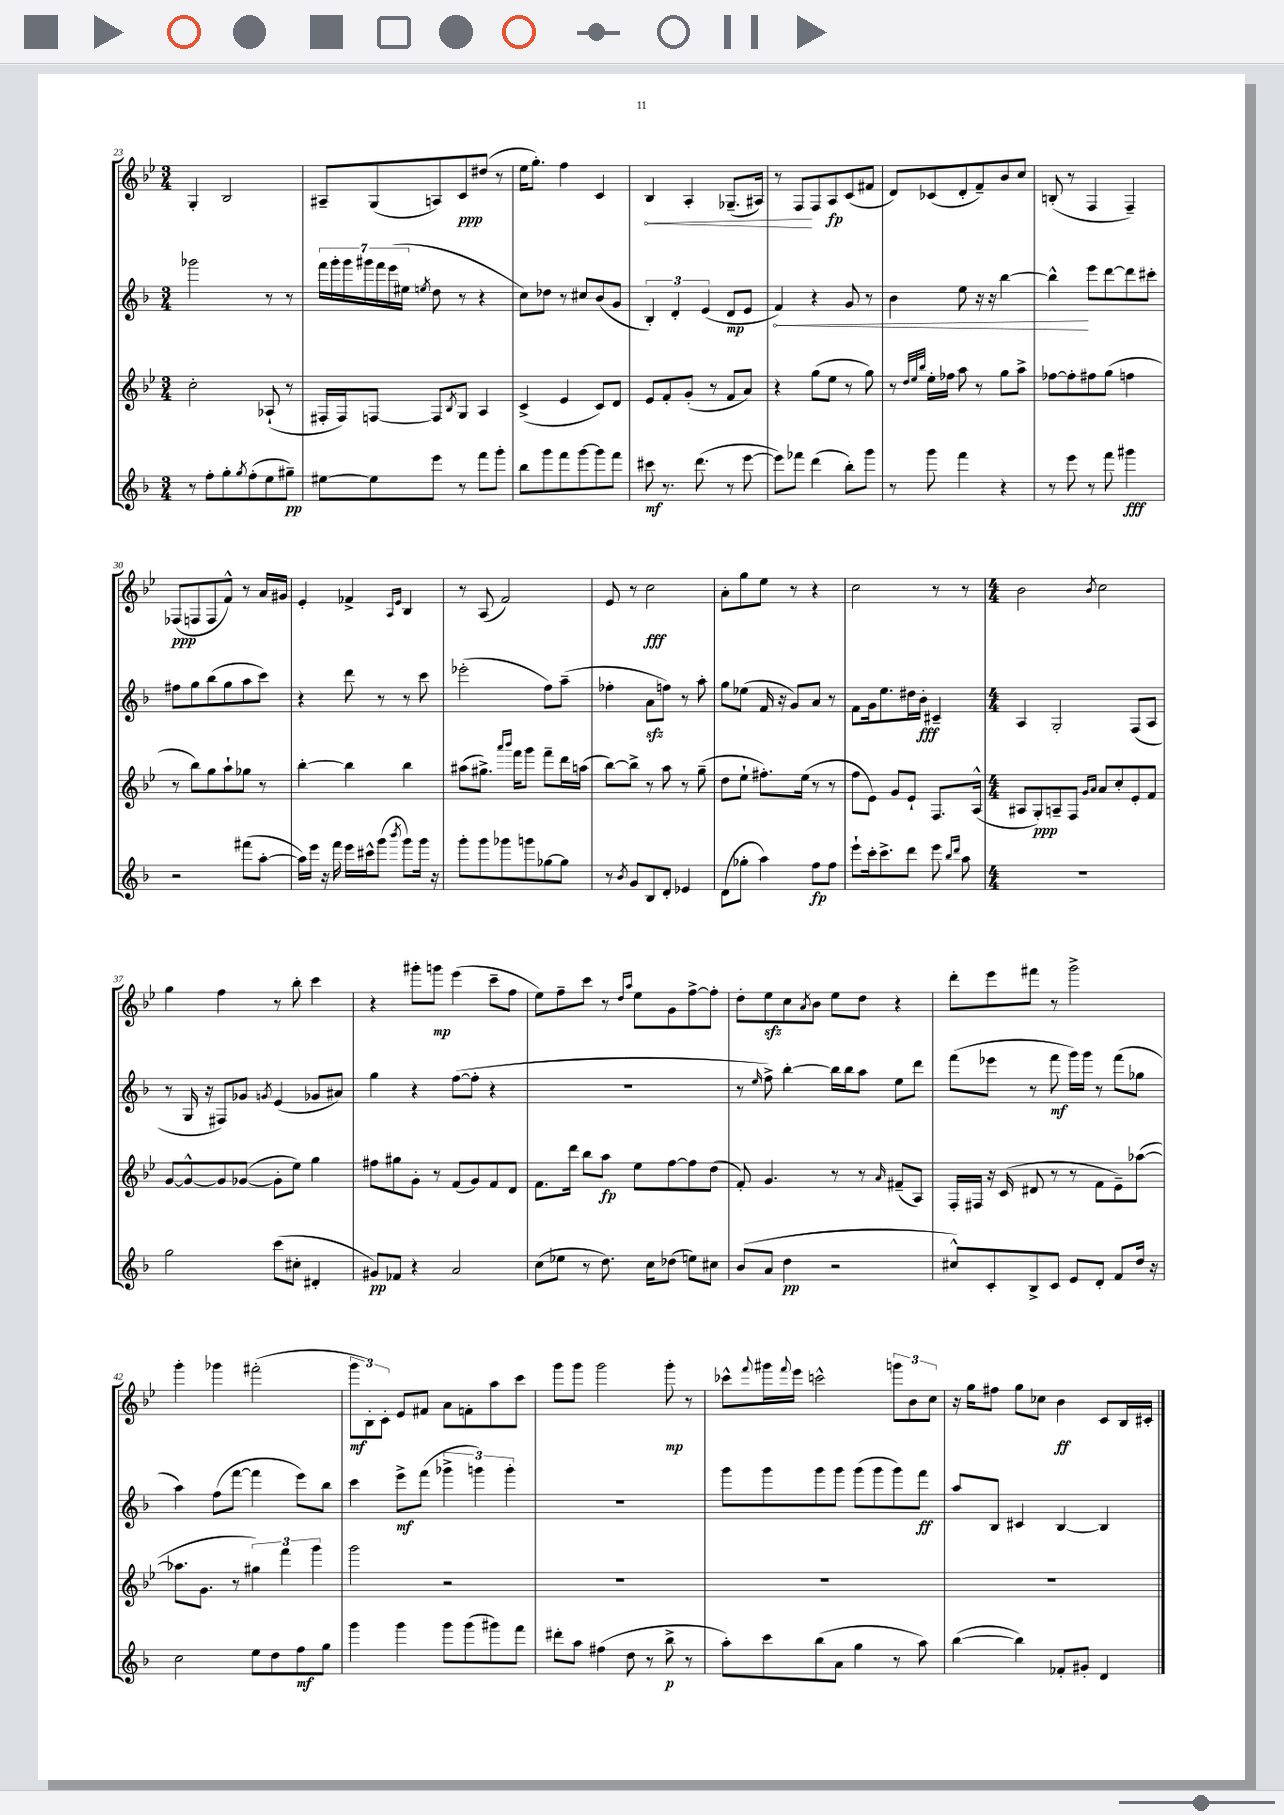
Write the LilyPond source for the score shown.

<<
\new StaffGroup <<
\new Staff = "s0" {
    \clef treble \key bes \major \numericTimeSignature \time 3/4
    g4-. bes2 |
    ais8-- g8( a8) c'8\ppp dis''8( r8 |
    ees''16 g''8.-.) f''4 c'4 |
    \once \override Hairpin.circled-tip = ##t bes4\< a4-. ges8.--( ais16) |
    r8 f8\! f8 a8\fp c'8( fis'8 |
    d'8) ces'8( d'8-. f'8--) bes'8 c''8 |
    b8-.( r8 f4 f4--) |
    fes8\ppp( f8 f8 f'8-^) r8 a'16 gis'16 |
    ees'4-. fes'4-> \grace { a16 ees'16 } bes4 |
    r8 a8( f'2) |
    ees'8 r8 c''2\fff |
    a'8-. g''8 ees''8 r8 r4 |
    c''2 r8 r8 |
    \numericTimeSignature \time 4/4 bes'2 \acciaccatura { bes'8 } c''2 |
    g''4 f''4 r8 bes''8-. c'''4 |
    r4 gis'''8-. g'''8\mp ees'''4( c'''8-- f''8 |
    ees''8) f''8-- c'''8 r8 \grace { d''16 a''16 } ees''8 g'8 f''8~-> f''8-. |
    d''8-. ees''8\sfz c''8 \acciaccatura { a'8 } bes'8 ees''8 d''8 r4 |
    d'''8-. ees'''8 fis'''8 r8 g'''2-> |
    g'''4-. ges'''4 fis'''2-.( |
    \tuplet 3/2 { g'''8\mf bes8-.) c'8-. } ees'8 fis'8 a'8 f'8-. a''8 c'''8 |
    g'''8 g'''8 g'''2 g'''8-.\mp r8 |
    ces'''8-^ \appoggiatura { f'''8 } gis'''16 \appoggiatura { f'''8 } ees'''16 c'''2-^ \tuplet 3/2 { g'''8 bes'8 c''8 } |
    r16 g''16 fis''8 g''8 ces''8 bes'4\ff c'8 bes16 cis'16-. \bar "|." |
}
\new Staff = "s1" {
    \clef treble \key f \major \numericTimeSignature \time 3/4
    ges'''2 r8 r8 |
    \tuplet 7/4 { f'''16 g'''16-. g'''16 gis'''16 f'''16 e'''16( eis''16 } \acciaccatura { e''8 } d''8 r8 r4 |
    c''8) des''8 r8 cis''8 bes'8( g'8 |
    \tuplet 3/2 { bes4-.) d'4-. e'4( } d'8\mp e'8 |
    \once \override Hairpin.circled-tip = ##t f'4\<) r4 g'8 r8 |
    bes'4 e''8 r16 r16 bes''4~ |
    bes''4-^\! e'''8 d'''8~ d'''8 cis'''8-. |
    fis''8 g''8 bes''8( g''8 a''8 c'''8) |
    r4 d'''8 r8 r8 c'''8 |
    ees'''2-.( f''8) a''8--( |
    fes''4-. a'8\sfz f''8) r8 a''8-. |
    g''8 ees''8( f'16 r16 g'8) a'8 r8 |
    f'8 g'16 e''8. dis''16 bes'16-.\fff cis'4-- |
    \numericTimeSignature \time 4/4 a4 g2-. f8( a8 |
    r8 g16 r16 fis8) ges'8 \acciaccatura { g'8 } e'4( ges'8 ais'8) |
    g''4 r4 f''8~( f''8-. r4 |
    R1 |
    r8 \grace { e''16 } f''8->) bes''4~-. bes''16 bes''16 a''8 e''8 d'''8 |
    f'''8( ees'''8 r8 f'''8\mf g'''16) g'''16 r8 f'''8( ges''8 |
    a''4) f''8( f'''8~ f'''4 e'''8) bes''8 |
    c'''4 e'''8->\mf f'''8( \tuplet 3/2 { ges'''4-> g'''4) g'''4-. } |
    R1 |
    g'''8 g'''8 g'''8 g'''8 g'''8( g'''8 g'''8) f'''8\ff |
    a''8 bes8 cis'4 bes4~ bes4 \bar "|." |
}
\new Staff = "s2" {
    \clef treble \key bes \major \numericTimeSignature \time 3/4
    c''2-. aes8-!( r8 |
    fis16-. fis16) f8~ f8 \acciaccatura { bes8 } g8 a4 |
    c'4->( ees'4 c'8) d'8 |
    ees'8 f'8-. g'8-.( r8 f'8 a'8) |
    r4 g''8( ees''8 r8 g''8) |
    r8 \grace { d''32 ees''32 bes''32 } ees''16-. fes''16 a''8 r8 g''8 a''8-> |
    fes''8~ fes''8-. fis''8 g''8( f''4 |
    r8 bes''8) g''8 a''8-! ges''8 r8 |
    bes''4~-. bes''4 bes''4 |
    ais''8( gis''8.->) \grace { a'''16 bes'''16 } f'''16 g'''8 f'''8-- d'''16 a''16( |
    bes''8~) bes''8-> r8 a''8 r8 g''8--( |
    d''8 ees''8-! fis''8.-.) ees''16( r8 r8 |
    f''8 ees'8) g'8 ees'8-! f8. a16-^( |
    \numericTimeSignature \time 4/4 ais8 g8-.\ppp) a8-- f8 \grace { g'16 a'16 } a'8 c''8-. ees'8-. f'8 |
    g'8~ g'8~-^ g'8 ges'8~( ges'8-. ees''8) g''4 |
    fis''8 gis''8 g'8-. r8 f'8( g'8) f'8 d'8 |
    f'8. d'''16 bes''8 a''8\fp ees''8 f''8~ f''8 d''8( |
    f'8-.) g'4. r8 r8 \grace { a'16 } fis'8--( a8) |
    f16-. fis16 r16 c'16( dis'8 r8 r8 f'8 ees'8--) aes''8~( |
    aes''8. g'8. r8 \tuplet 3/2 { gis''4) f'''4 g'''4 } |
    g'''2 r2 |
    R1 |
    R1 |
    R1 \bar "|." |
}
\new Staff = "s3" {
    \clef treble \key f \major \numericTimeSignature \time 3/4
    r8 f''8-. g''8-. \acciaccatura { g''8 } f''8-.( e''8 gis''8--\pp) |
    eis''8~ eis''8 e'''8 r8 f'''8 g'''8-. |
    bes''8 g'''8 f'''8 g'''8~ g'''8 f'''8 |
    cis'''8\mf r8. d'''8.( r8 e'''8~ |
    e'''8) fes'''8 d'''4( bes''8-.) g'''8 |
    r8 g'''8 f'''4 r4 |
    r8 e'''8 r8 f'''8 gis'''4\fff |
    r2 fis'''8( a''8~-. |
    a''16) e'''16 r16 f'''16 e'''16 cis'''16-^ g'''8( \acciaccatura { bes'''8 } g'''8) g'''16 r16 |
    g'''8-. g'''8 ges'''8 g'''8 ges''8~ ges''8 |
    r8 \acciaccatura { bes'8 } g'8 bes8 d'8-. ees'4 |
    d'8( ges''8-. a''4) f''8\fp f''8 |
    e'''8-! c'''16-. c'''8.-> d'''8 e'''8 \grace { bes''16 d'''16 } a''8 |
    \numericTimeSignature \time 4/4 R1 |
    g''2 c'''8( cis''8-. dis'4-. |
    gis'8\pp) fes'8 r4 a'2 |
    c''8( ees''8 r8 d''8.) c''16 des''8( e''8) cis''8 |
    bes'8( a'8 d''4\pp r2 |
    cis''8-^) c'8-. bes8-> c'8 e'8 d'8-. f'8 d''16 r16 |
    c''2 e''8 d''8 f''8\mf g''8 |
    g'''4 g'''4 g'''8 g'''8( gis'''8) f'''8 |
    dis'''8-. a''8 fis''4( d''8 r8 bes''8->\p r8 |
    a''8-.) c'''8 bes''8( a'8 g''4 r8 a''8) |
    bes''4~( bes''4) fes'8-. gis'8-. d'4 \bar "|." |
}
>>
>>
\layout { \context { \Score currentBarNumber = #23 } }
